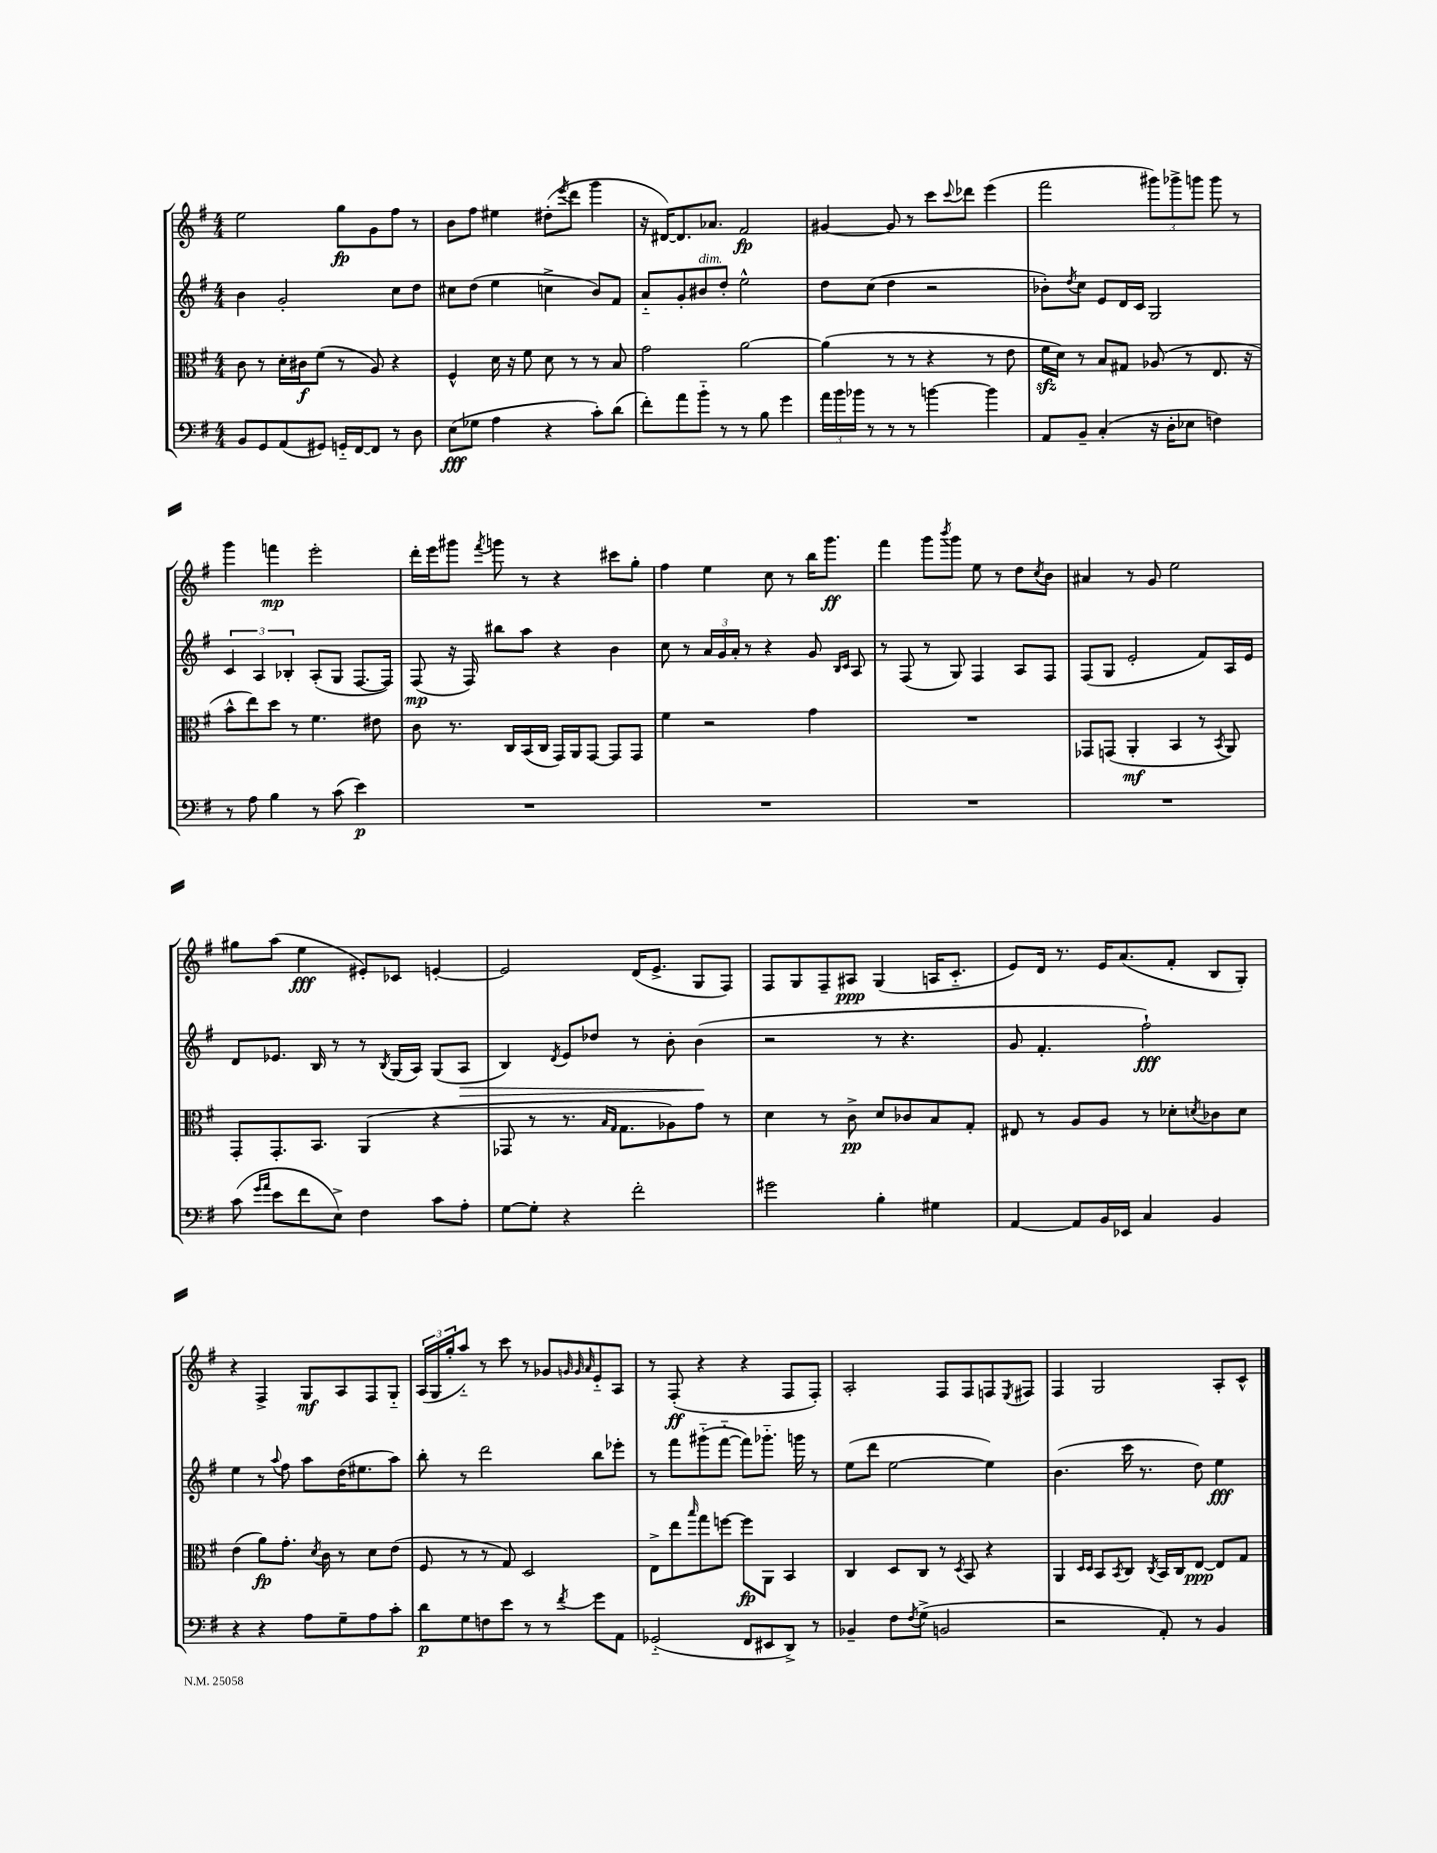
<<
\new StaffGroup <<
\new Staff = "s0" {
    \clef treble \key g \major \numericTimeSignature \time 4/4
    e''2 g''8\fp g'8 fis''8 r8 |
    b'8 fis''8 eis''4 dis''8-.( \acciaccatura { e'''8 } d'''8 g'''4 |
    r16 dis'16~) dis'8. aes'8. fis'2\fp |
    gis'4~ gis'8 r8 c'''8 \appoggiatura { c'''8 } des'''8 e'''4( |
    fis'''2 \tuplet 3/2 { gis'''8) ges'''8-> g'''8 } g'''8 r8 |
    g'''4 f'''4\mp e'''2-. |
    d'''16-. e'''16 gis'''8 \acciaccatura { fis'''8 } g'''8 r8 r4 cis'''8 g''8-. |
    fis''4 e''4 c''8 r8 b''16 g'''8.\ff |
    fis'''4 g'''8 \acciaccatura { b'''8 } g'''8 e''8 r8 d''8 \acciaccatura { c''8 } b'8 |
    ais'4 r8 g'8 e''2 |
    gis''8 a''8( e''4\fff eis'8-.) ces'8 e'4~-. |
    e'2 d'16( e'8.-> g8 fis8) |
    fis8 g8 fis8-- ais8\ppp g4( a16 c'8.-_ |
    e'8) d'16 r8. e'16 a'8.( fis'8-. b8 g8-.) |
    r4 fis4-> g8\mf a8 fis8 g8-_ |
    \tuplet 3/2 { a16( g16 g''16-. } a''8-_) r8 c'''8 r8 ges'8 \grace { g'32 g'32 a'32 } e'8-_ a8 |
    r8 fis8-.\ff( r4 r4 fis8 fis8-.) |
    a2-. fis8 fis8 f8 \acciaccatura { e8 } fis8 |
    fis4 g2 a8-. c'8-^ \bar "|." |
}
\new Staff = "s1" {
    \clef treble \key g \major \numericTimeSignature \time 4/4
    b'4 g'2-. c''8 d''8 |
    cis''8 d''8( e''4 c''4-> b'8) fis'8 |
    a'8-_ g'8-. bis'8^\markup { \italic "dim." } d''8-. e''2-^ |
    d''8 c''8( d''4 r2 |
    bes'8-.) \acciaccatura { d''8 } c''8 e'8 d'16 c'16 g2 |
    \tuplet 3/2 { c'4 a4 bes4-. } a8-.( g8 fis8.~ fis16) |
    fis8\mp( r16 fis16) bis''8 a''8 r4 b'4 |
    c''8 r8 \tuplet 3/2 { a'16 g'16 a'16-. } r8 r4 g'8 \grace { b16 c'16 } a8 |
    r8 fis8( r8 g8) fis4 a8 fis8 |
    fis8( g8 e'2-. fis'8) a16 e'16 |
    d'8 ees'8. b16 r8 r8 \acciaccatura { b8 } g16( a16) g8( a8\> |
    b4) \acciaccatura { d'8 } e'8 des''8 r8 b'8-. b'4\!( |
    r2 r8 r4. |
    g'8 fis'4.-. fis''2-!\fff) |
    e''4 r8 \appoggiatura { a''8 } fis''8 a''8 d''16( eis''8. a''8) |
    b''8-. r8 d'''2 b''8 ees'''8-. |
    r8 fis'''8 gis'''8-_( fis'''8~-_ fis'''8) ges'''8.-_ g'''16 r8 |
    e''8( d'''8 e''2~ e''4) |
    b'4.( c'''16 r8. d''8) e''4\fff \bar "|." |
}
\new Staff = "s2" {
    \clef alto \key g \major \numericTimeSignature \time 4/4
    c'8 r8 d'16-. cis'16\f fis'8( r8 a8) r4 |
    fis4-^ d'16 r16 fis'8 d'8 r8 r8 b8 |
    g'2 a'2~ |
    a'4( r8 r8 r4 r8 e'8 |
    fis'16\sfz d'16) r8 b8 gis8 aes8( r8 e8. r16 |
    b'8-^ e''8) d''8 r8 fis'4. eis'8 |
    c'8 r8. c16 b,16( c16 g,16) a,16 g,8~ g,8 g,8 |
    fis'4 r2 g'4 |
    R1 |
    ges,8 g,8( a,4-.\mf b,4 r8 \acciaccatura { b,8 } a,8) |
    g,8-. g,8.-. b,8. a,4( r4 |
    ges,8 r8 r8. \grace { b16 g16 } g8. aes8) g'8 r8 |
    d'4 r8 c'8->\pp d'8 ces'8 b8 g8-. |
    eis8 r8 a8 a8 r8 des'8-. \acciaccatura { d'8 } ces'8 d'8 |
    e'4( a'8\fp) g'8.-. \acciaccatura { d'8 } c'16 r8 d'8 e'8( |
    fis8 r8 r8 g8) d2 |
    e8-> e''8 \grace { b''16 } g''8 f''8~ f''8\fp a,8 b,4 |
    c4 d8 c8 r8 \acciaccatura { d8 } b,8 r4 |
    a,4 \grace { d16 d16 } b,8 \acciaccatura { b,8 } c8 \acciaccatura { c8 } b,16 c16 e8~\ppp e8 g8 \bar "|." |
}
\new Staff = "s3" {
    \clef bass \key g \major \numericTimeSignature \time 4/4
    b,8 g,8 a,8( gis,8) g,16-_ fis,16~ fis,8 r8 d8 |
    e8\fff( ges8 a4 r4 c'8-.) d'8( |
    fis'8-.) a'8 b'8-_ r8 r8 b8 g'4 |
    \tuplet 3/2 { a'16 b'16 bes'16 } r8 r8 r8 b'4~ b'4 |
    a,8 b,8-- c4-.( r16 d16-. ees8 f4) |
    r8 a8 b4 r8 c'8( e'4\p) |
    R1 |
    R1 |
    R1 |
    R1 |
    c'8( \grace { g'16 a'16 } e'8 fis'8 e8->) fis4 c'8 a8-. |
    g8~ g8-. r4 fis'2-. |
    gis'2 b4-. gis4 |
    a,4~ a,8 b,16 ees,16 c4 b,4 |
    r4 r4 a8 g8-- a8 c'8-. |
    d'8\p g8 f8 e'8 r8 r8 \acciaccatura { fis'8 } g'8 a,8 |
    ges,2-_( fis,8 eis,8 d,8->) r8 |
    bes,4-- fis8 \acciaccatura { fis8 } g8->( b,2 |
    r2 a,8-.) r8 b,4 \bar "|." |
}
>>
>>
\layout { \context { \Score \remove "Bar_number_engraver" } }
